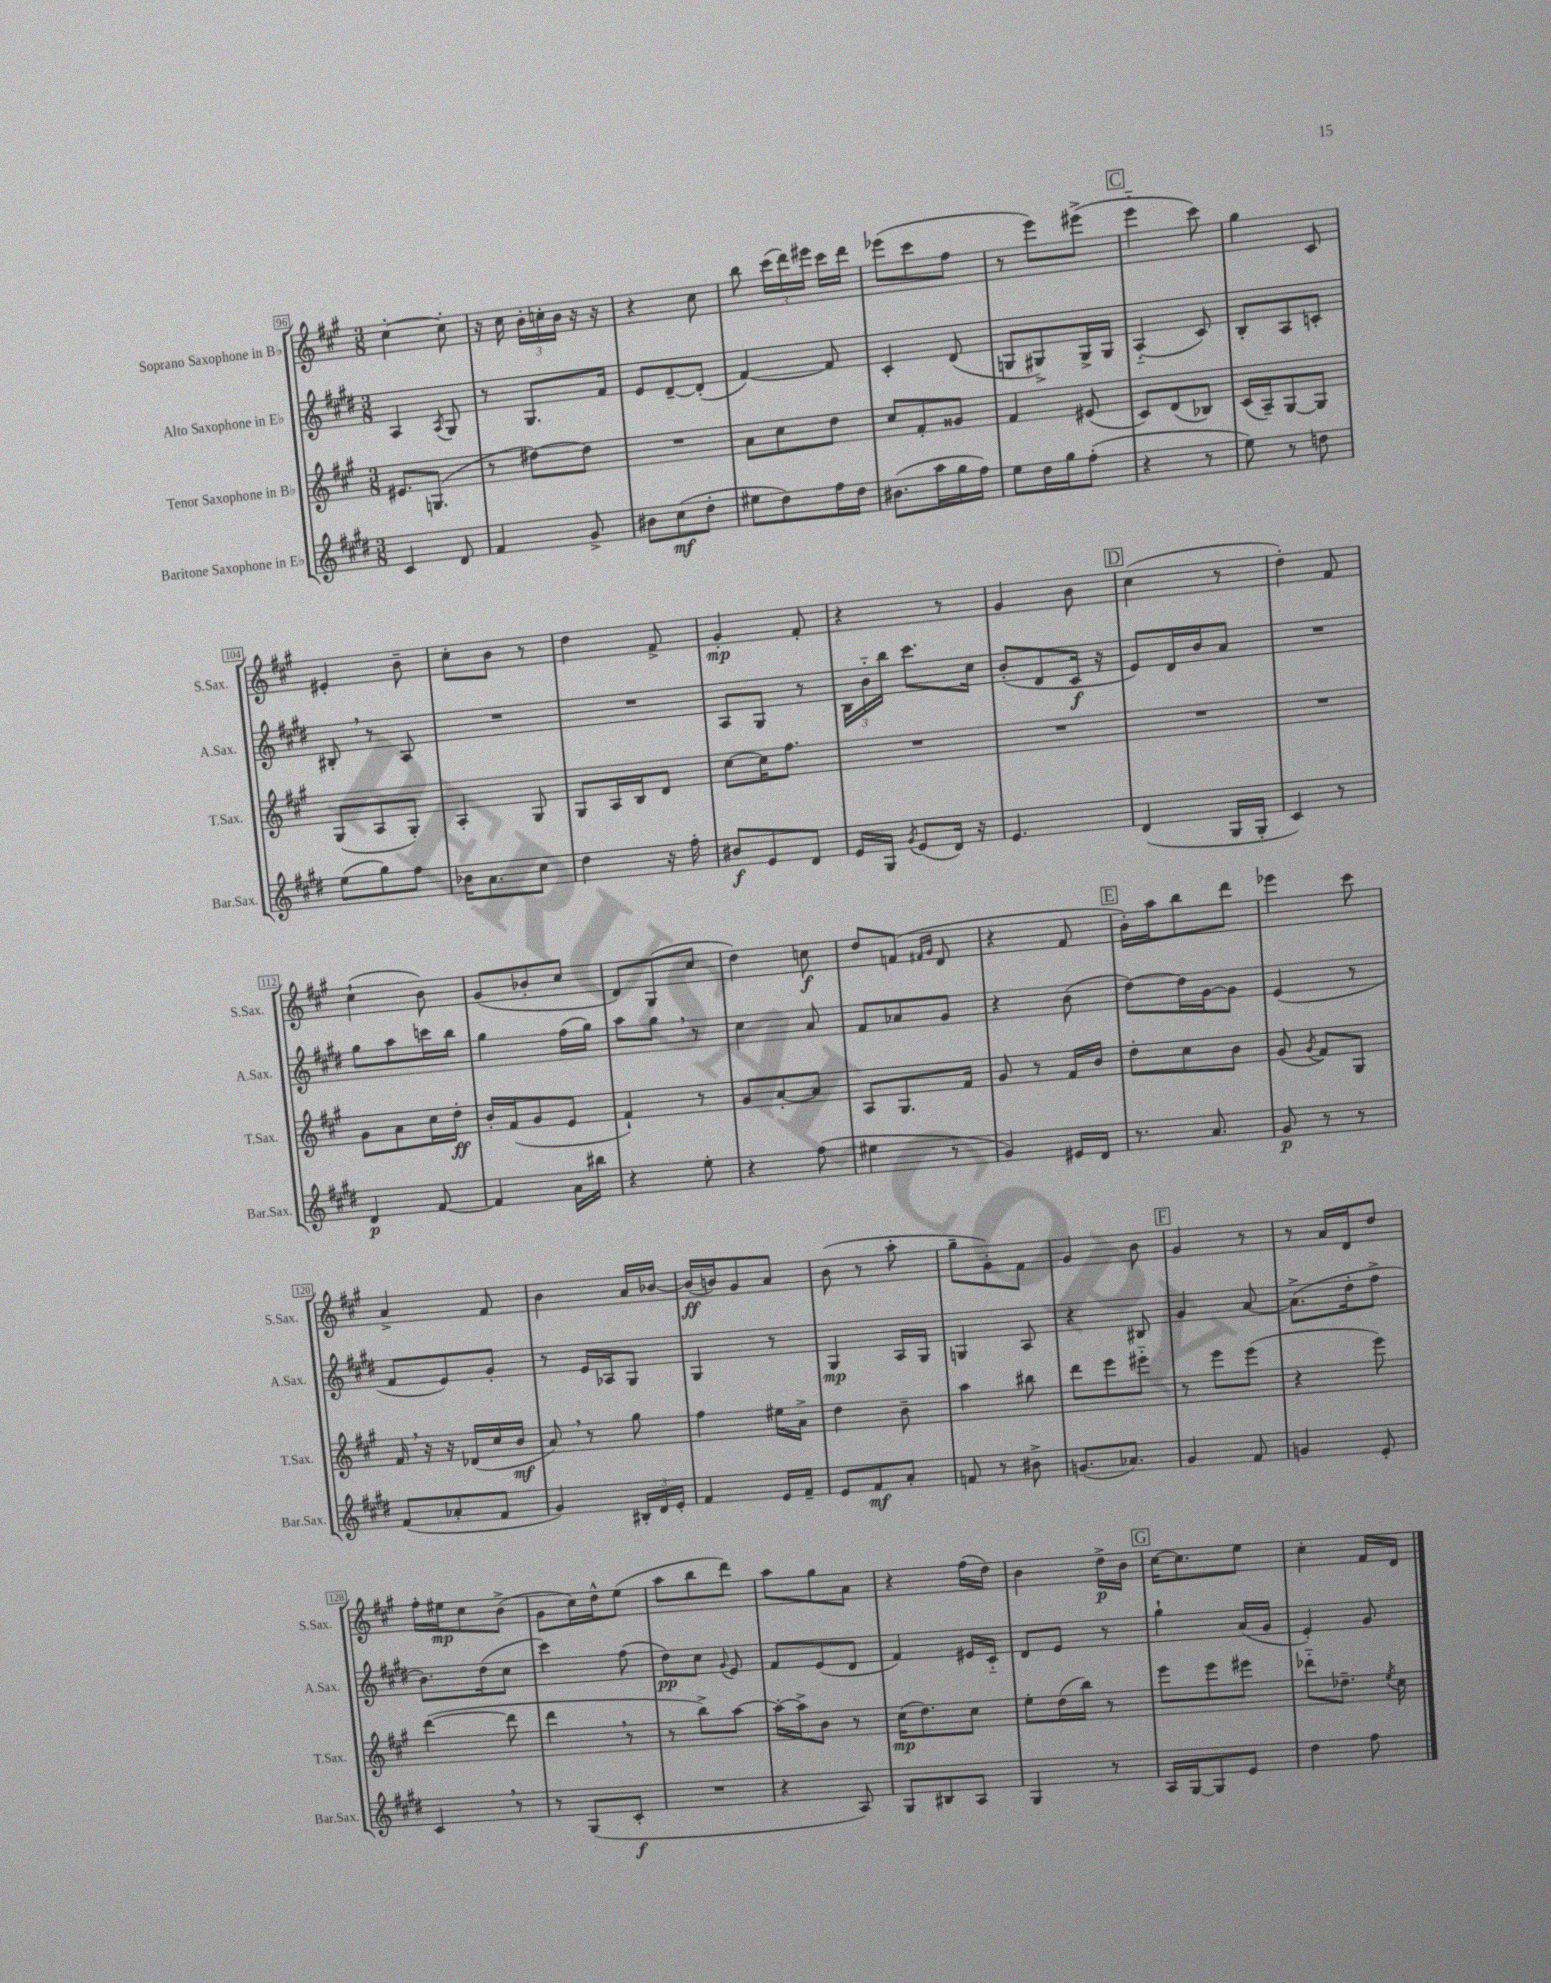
<<
\new StaffGroup <<
\new Staff = "s0" \with { instrumentName = "Soprano Saxophone in Bb" shortInstrumentName = "S.Sax." } {
    \clef treble \key a \major \numericTimeSignature \time 3/8
    \autoBeamOff cis''4~-. cis''8-. |
    r16 cis''16 \tuplet 3/2 { b'16[-. c''16-. b'16] } r16 r16 |
    r4 cis''8 |
    b''8 \tuplet 3/2 { cis'''16[( d'''16) eis'''16] } cis'''16[ d'''16] |
    ees'''8[( cis'''8 fis''8] |
    r8 e'''8[) eis'''8]->( |
    \mark \markup { \box "C" } e'''4-_ cis'''8) |
    gis''4 cis'8 |
    eis'4-. b'8-- |
    cis''8[-. b'8] r8 |
    d''4 fis'8-> |
    gis'4-.\mp fis'8-. |
    r4 r8 |
    gis'4 b'8 |
    \mark \markup { \box "D" } cis''4( r8 |
    d''4-.) fis'8 |
    cis''4-!( b'8) |
    gis'8[( bes'8-. cis''8] |
    d'8[) gis8( cis''8] |
    d''4) c''8\f |
    d''8[ f'8]( \grace { fis'16[ gis'16] } d'8 |
    r4 fis'8 |
    \mark \markup { \box "E" } b'16[-.) a''16 b''8 d'''8] |
    ees'''4 cis'''8 |
    a'4-> fis'8 |
    b'4 a'16[ bes'16]~ |
    bes'16[\ff( b'16) gis'8 a'8] |
    b'8( r8 a''8-. |
    gis''8[-- gis'8-.) fis'8] |
    gis'4 b'8 |
    \mark \markup { \box "F" } gis'4 r8 |
    r8 a'16[ d'16 d''8] |
    fis''16[-. eis''16\mp cis''8 b'8]->( |
    gis'8[ cis''16) d''16-^ e''8]( |
    a''8[ b''8 d'''8]) |
    a''8[ gis''8 a'8] |
    r4 fis''16[( d''16]) |
    b'4 d''16[->\p b'16] |
    \mark \markup { \box "G" } cis''16[~ cis''8. e''8] |
    cis''4-. fis'16[ d'16] \bar "|." |
}
\new Staff = "s1" \with { instrumentName = "Alto Saxophone in Eb" shortInstrumentName = "A.Sax." } {
    \clef treble \key e \major \numericTimeSignature \time 3/8
    \autoBeamOff a4 \acciaccatura { a8 } gis8 |
    r8 gis8.[ fis'16] |
    e'8[ dis'8~-- dis'8]-.( |
    fis'4~) fis'8 |
    cis'4-. dis'8( |
    g8[ gis8->) gis16-> gis16] |
    \mark \markup { \box "C" } a4-_( cis'8) |
    b8[-. a8 c'8]-. |
    bis8-. \breathe r8 a8 |
    R4. |
    R4. |
    a8[ gis8] r8 |
    \tuplet 3/2 { b16[ b'16-_ b''16] } cis'''8.[ cis''16] |
    b'8[-.( dis'8 cis'16]\f r16 |
    \mark \markup { \box "D" } e'8[) dis'16 b'16 a'8] |
    R4. |
    gis''8[ a''8 c'''16 b''16] |
    gis''4 fis''16[( gis''16]) |
    a''8[ gis''8] \breathe r8 |
    cis''4 a'8 |
    fis'8[ aes'8 gis'8] |
    r4 b'8( |
    \mark \markup { \box "E" } dis''8[~) dis''16 gis'16~ gis'8] |
    e'4( r8 |
    fis'8[ e'8) gis'8]-. |
    r8 e'16[ aes16 gis8] |
    gis4 r8 |
    gis4\mp a16[ gis16] |
    g4 a8 |
    r4 bis8 |
    \mark \markup { \box "F" } gis'4 a'8~ |
    a'8.[->( dis''16-. fis''8]-> |
    b'8.[) dis''16( cis''8] |
    cis'''4) fis''8( |
    dis''8[\pp) cis''8] \appoggiatura { gis'8 } e'8 |
    fis'8[ e'8( dis'8] |
    fis'4) eis'16[ cis'16]-_ |
    dis'8[ e'8] r8 |
    \mark \markup { \box "G" } gis''4-! a'16[( gis'16] |
    e'4-.) gis'8 \bar "|." |
}
\new Staff = "s2" \with { instrumentName = "Tenor Saxophone in Bb" shortInstrumentName = "T.Sax." } {
    \clef treble \key a \major \numericTimeSignature \time 3/8
    \autoBeamOff eis'8.[ g8.]( |
    r8 dis''8[~) dis''8] |
    R4. |
    a'8[ cis''8 d''8] |
    cis''8[ fis'8-. gisis'8] |
    fis'4 eis'8( |
    \mark \markup { \box "C" } cis'8[) d'8( bes8]) |
    cis'16[( a16--) gis8~ gis8] |
    gis8[( a8 gis8]-.) |
    a4-. gis8 |
    gis8[ a16 b16 d'8] |
    cis''8[~ cis''16 fis''8.] |
    R4. |
    R4. |
    \mark \markup { \box "D" } R4. |
    R4. |
    gis'8[ a'8 cis''16 d''16]-.\ff |
    b'16[-. fis'16( gis'8 e'8] |
    fis'4-!) r8 |
    gis'8[ a'8~-. a'8] |
    a8[ gis8. fis'16] |
    gis'8 r8 fis'16[ b'16] |
    \mark \markup { \box "E" } d''8[-. cis''8 b'8] |
    gis'8( \acciaccatura { gis'8 } fis'8[) gis8] |
    fis'16 \breathe r16 r16 des'16[( cis''16 b'16]\mf |
    a'8) \breathe r8 gis''8 |
    fis''4 eis''16[ a'16]-> |
    d''4 b'8-- |
    a''4 bis''8 |
    d'''8[ e'''8 eis'''8]-_ |
    \mark \markup { \box "F" } r8 e'''8[ e'''8]( |
    r4 e'''8) |
    d'''4~( d'''8 |
    d'''4 \breathe r8 |
    r8 b''8[->) a''8]~ |
    a''16[~-. a''16-> b'8] r8 |
    cis''16[\mp( d''8.) cis''8] |
    e''8[-. d''16( b''16]) r8 |
    \mark \markup { \box "G" } e'''8[ e'''8 eis'''8] |
    des'''8[-_ des''8.]-- \acciaccatura { e''8 } cis''16 \bar "|." |
}
\new Staff = "s3" \with { instrumentName = "Baritone Saxophone in Eb" shortInstrumentName = "Bar.Sax." } {
    \clef treble \key e \major \numericTimeSignature \time 3/8
    \autoBeamOff cis'4 dis'8 |
    fis'4 gis'8-> |
    bis'8[ cis''8\mf( dis''8]-. |
    eis''8[ dis''8) fis''16 dis''16] |
    bis'8.[( a''16 gis''16 fis''16]) |
    e''8[ dis''16 gis''16 fis''8]-.( |
    \mark \markup { \box "C" } r4 r8 |
    e''8) r8 d''8 |
    e''8[( gis''8) fis''8] |
    bes'16[ a'8. cis''8] |
    dis''4 r16 fis''16-. |
    bis'8[\f e'8 dis'8] |
    e'16[ gis16] \acciaccatura { gis'8 } e'8[( dis'16]) r16 |
    e'4. |
    \mark \markup { \box "D" } dis'4( gis16[ gis16]-. |
    cis'4) r8 |
    dis'4\p fis'8~ |
    fis'4 a'16[ bis''16] |
    r4 e''8-. |
    r4 fis''8( |
    eis''4 r8 |
    gis'4) eis'16[ dis'16] |
    \mark \markup { \box "E" } r8. a'8. |
    gis'8\p r8 r8 |
    fis'8[( aes'8-. fis'8] |
    gis'4) \tuplet 3/2 { bis16[-. dis'16 e'16]-. } |
    fis'4 e'16[ fis'16]-- |
    e'8[ fis'8\mf a'8]-. |
    f'8 r8 bis'8-> |
    g'8.[( aes'8.]) |
    \mark \markup { \box "F" } gis'4 fis'8 |
    g'4 e'8-. |
    cis'4 \breathe r8 |
    r8 gis8[( cis'8]-.\f |
    R4. |
    r4 a8) |
    gis8[ bis8 a8] |
    gis4 r8 |
    \mark \markup { \box "G" } a16[ gis16~ gis8 e'8] |
    dis''4 fis''8 \bar "|." |
}
>>
>>
\layout { \context { \Score currentBarNumber = #96 \override BarNumber.stencil = #(make-stencil-boxer 0.1 0.3 ly:text-interface::print) } }
